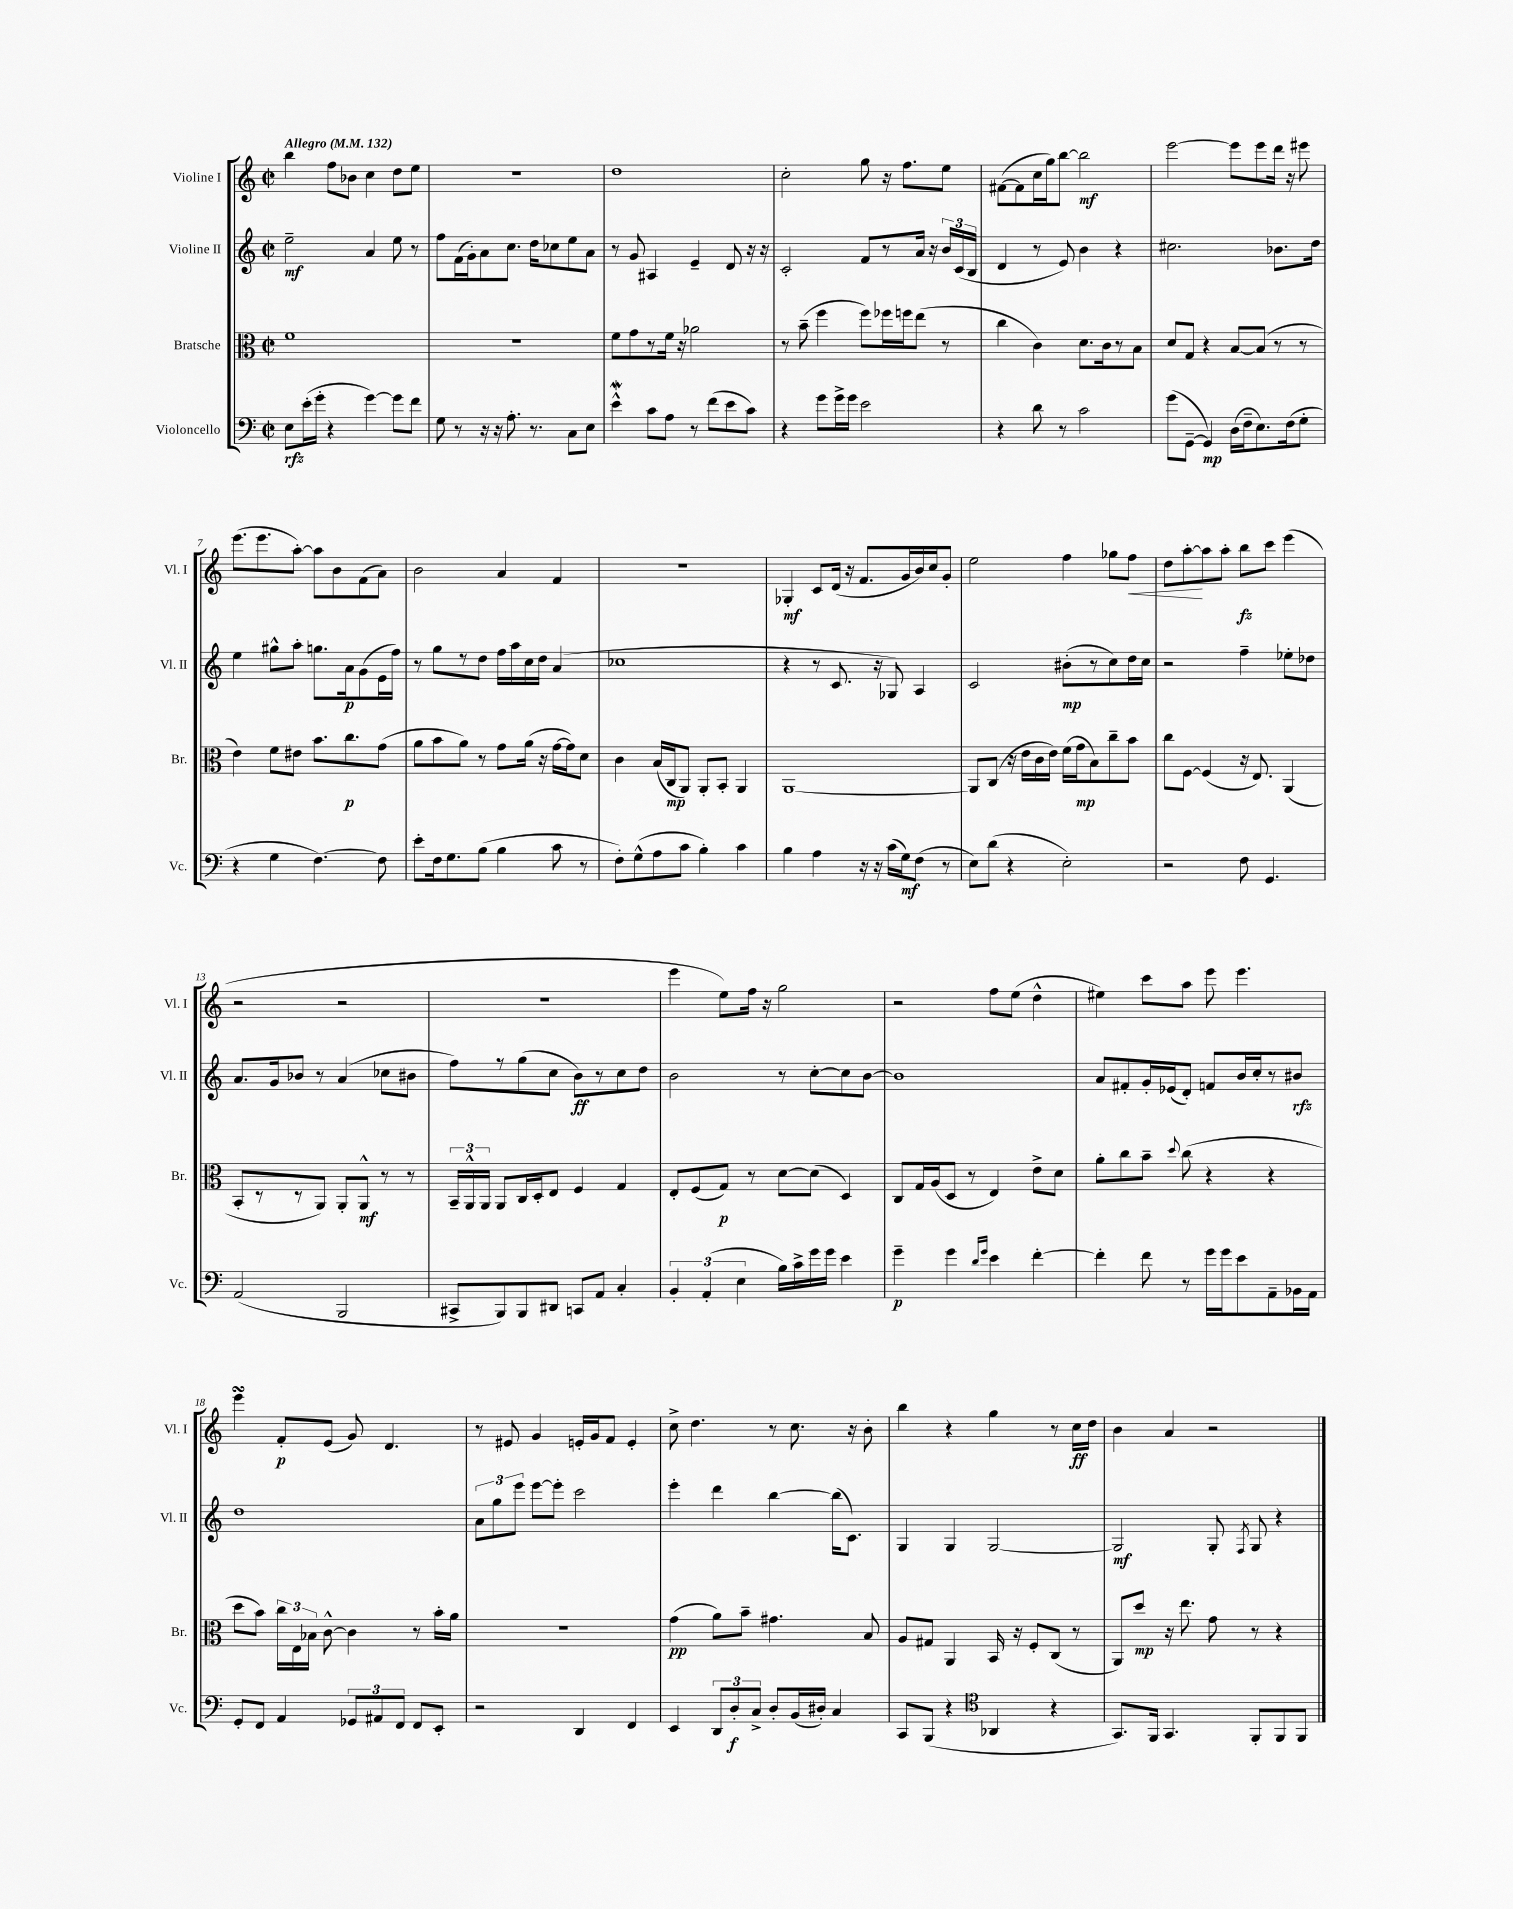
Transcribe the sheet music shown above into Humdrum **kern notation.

**kern	**dynam	**kern	**dynam	**kern	**dynam	**kern	**dynam
*part4	*part4	*part3	*part3	*part2	*part2	*part1	*part1
*staff4	*staff4	*staff3	*staff3	*staff2	*staff2	*staff1	*staff1
*I"Violoncello	*	*I"Bratsche	*	*I"Violine II	*	*I"Violine I	*
*I'Vc.	*	*I'Br.	*	*I'Vl. II	*	*I'Vl. I	*
*clefF4	*	*clefC3	*	*clefG2	*	*clefG2	*
*k[]	*	*k[]	*	*k[]	*	*k[]	*
*M2/2	*	*M2/2	*	*M2/2	*	*M2/2	*
*met(c|)	*	*met(c|)	*	*met(c|)	*	*met(c|)	*
*MM132	*	*MM132	*	*MM132	*	*MM132	*
=1	=1	=1	=1	=1	=1	=1	=1
!	!	!	!	!	!	!LO:TX:a:B:t=Allegro	!
8E\L	rfz	1f	.	2ee~\	mf	4bb\	.
(16e'\L	.	.	.	.	.	.	.
16g'\JJ	.	.	.	.	.	.	.
4r	.	.	.	.	.	8ff\L	.
.	.	.	.	.	.	8b-X\J	.
[4g\)	.	.	.	4a/	.	4cc\	.
8g\L]	.	.	.	8ee\	.	8dd\L	.
8f\J	.	.	.	8r	.	8ee\J	.
=2	=2	=2	=2	=2	=2	=2	=2
8G\	.	1r	.	8ff\L	.	1r	.
8r	.	.	.	(16f\L	.	.	.
.	.	.	.	16g'\J)	.	.	.
16r	.	.	.	8a\	.	.	.
16r	.	.	.	.	.	.	.
8.A'\	.	.	.	8.cc\J	.	.	.
8.r	.	.	.	16dd\KL	.	.	.
.	.	.	.	8cc-X\	.	.	.
8C\L	.	.	.	8ee\	.	.	.
8E\J	.	.	.	8a\J	.	.	.
=3	=3	=3	=3	=3	=3	=3	=3
4eW^^\	.	8f\L	.	8r	.	1dd	.
.	.	8g\	.	8g/	.	.	.
8c\L	.	8r	.	4A#X/	.	.	.
8A\J	.	16f\Jk	.	.	.	.	.
.	.	16r	.	.	.	.	.
8r	.	2a-X\	.	4e~/	.	.	.
(8f\L	.	.	.	.	.	.	.
8e\	.	.	.	8d/	.	.	.
8c\J)	.	.	.	16r	.	.	.
.	.	.	.	16r	.	.	.
=4	=4	=4	=4	=4	=4	=4	=4
4r	.	8r	.	2c'/	.	2cc'\	.
.	.	(8b~\	.	.	.	.	.
8g\L	.	4ff\	.	.	.	.	.
16g^\L	.	.	.	.	.	.	.
16g\JJ	.	.	.	.	.	.	.
2e\	.	8ff\L)	.	8f/L	.	8gg\	.
.	.	16ff-X\L	.	8r	.	16r	.
.	.	16ffn\J	.	.	.	8.ff\L	.
.	.	(8ee\J	.	16a/Jk	.	.	.
.	.	.	.	16r	.	.	.
.	.	8r	.	24b/LL	.	8ee\J	.
.	.	.	.	(24c/	.	.	.
.	.	.	.	24B/JJ	.	.	.
=5	=5	=5	=5	=5	=5	=5	=5
4r	.	4cc\	.	4d/	.	([8f#X\L	.
.	.	.	.	.	.	8f#\]	.
8d\	.	4c\)	.	8r	.	16cc\L	.
.	.	.	.	.	.	16gg\J)	.
8r	.	.	.	8e/)	.	[8bb\J	.
2c\	.	8.d\L	.	4b\	.	2bb\]	mf
.	.	16c\k	.	.	.	.	.
.	.	8r	.	4r	.	.	.
.	.	8B\J	.	.	.	.	.
=6	=6	=6	=6	=6	=6	=6	=6
(8g\L	.	8d/L	.	2.cc#X\	.	[2eee\	.
[8GG~\J	.	8G/J	.	.	.	.	.
4GG/])	mp	4r	.	.	.	.	.
(16D\LL	.	[8B/L	.	.	.	8eee\L]	.
16F~\J	.	.	.	.	.	.	.
8.E\)	.	(8B/J]	.	.	.	8eee\	.
.	.	8r	.	8.b-X\L	.	16ddd\Jk	.
(16F\k	.	.	.	.	.	16r	.
8G'\J	.	8r	.	.	.	8eee#X\	.
.	.	.	.	16dd\Jk	.	.	.
!!LO:LB:g=z
=7	=7	=7	=7	=7	=7	=7	=7
4r	.	4e\)	.	4ee\	.	(8.eee\L	.
.	.	.	.	.	.	8.eee\	.
4G\	.	8f\L	.	8gg#X^^\L	.	.	.
.	.	8e#X\J	.	8aa'\J	.	[8aa'\J)	.
[4.F\)	.	8.b\L	.	8.ggn\L	.	8aa\L]	.
.	.	.	.	.	.	8b\	.
.	.	8.cc\	p	16a\k	p	.	.
.	.	.	.	(8g\	.	(8f\	.
8F\]	.	(8g\J	.	16e\L	.	8a\J)	.
.	.	.	.	16ff\JJ)	.	.	.
=8	=8	=8	=8	=8	=8	=8	=8
8e'\L	.	8a\L	.	8r	.	2b\	.
16F\k	.	8b\	.	8gg\L	.	.	.
8.G\	.	.	.	.	.	.	.
.	.	8a\J)	.	8r	.	.	.
(8B\J	.	8r	.	8dd\J	.	.	.
4B\	.	8g\L	.	16ff\LL	.	4a/	.
.	.	.	.	16aa\	.	.	.
.	.	(16a\Jk	.	16cc\	.	.	.
.	.	16r	.	16dd\JJ	.	.	.
8c\	.	[16g\LL	.	(4a/	.	4f/	.
.	.	16g\J])	.	.	.	.	.
8r	.	8d\J	.	.	.	.	.
=9	=9	=9	=9	=9	=9	=9	=9
8F'\L)	.	4c\	.	1cc-X	.	1r	.
(8G^^\	.	.	.	.	.	.	.
8A\	.	(16B/LL	.	.	.	.	.
.	.	16C/J	mp	.	.	.	.
8c\J	.	8AA/J)	.	.	.	.	.
4B'\)	.	8AA'/L	.	.	.	.	.
.	.	8BB'/J	.	.	.	.	.
4c\	.	4AA/	.	.	.	.	.
=10	=10	=10	=10	=10	=10	=10	=10
4B\	.	[1AA	.	4r	.	4G-X'/	mf
4A\	.	.	.	8r	.	8c/L	.
.	.	.	.	8.c/	.	(16d/Jk	.
.	.	.	.	.	.	16r	.
16r	.	.	.	.	.	8.f/L	.
16r	.	.	.	16r	.	.	.
(16c\LL	.	.	.	8G-X/)	.	.	.
16G\J)	mf	.	.	.	.	16g/L	.
(8F\J	.	.	.	4A/	.	16b/)	.
.	.	.	.	.	.	16cc/J	.
8r	.	.	.	.	.	8g'/J	.
=11	=11	=11	=11	=11	=11	=11	=11
8E\L)	.	8AA/L]	.	2c/	.	2ee\	.
(8d\J	.	(8C/J	.	.	.	.	.
4r	.	16r	.	.	.	.	.
.	.	16e\LL	.	.	.	.	.
.	.	16c\	.	.	.	.	.
.	.	16e\JJ)	.	.	.	.	.
2E'\)	.	(16f\LL	.	(8b#X'\L	mp	4ff\	.
.	.	16g\J	mp	.	.	.	.
.	.	8B\)	.	8r	.	.	.
.	.	8cc~\	.	8cc\)	.	8gg-X\L	.
!	!	!	!	!	!	!	!LO:HP:b
.	.	8b\J	.	16dd\L	.	8ff\J	<
.	.	.	.	16cc\JJ	.	.	.
=12	=12	=12	=12	=12	=12	=12	=12
2r	.	8cc\L	.	2r	.	8dd\L	.
.	.	[8F\J	.	.	.	[8aa'\	.
.	.	(4F/]	.	.	.	8aa\]	[
.	.	.	.	.	.	8aa'\J	.
8F\	.	16r	.	4ff~\	.	8bb\L	fz
.	.	8.E/)	.	.	.	.	.
4.GG/	.	.	.	.	.	8ccc\J	.
.	.	(4AA/	.	8ee-X'\L	.	(4eee\	.
.	.	.	.	8dd-X\J	.	.	.
!!LO:LB:g=z
=13	=13	=13	=13	=13	=13	=13	=13
(2AA/	.	8BB'/L	.	8.a/L	.	2r	.
.	.	8r	.	.	.	.	.
.	.	.	.	16g/k	.	.	.
.	.	8r	.	8b-X/J	.	.	.
.	.	8AA/J)	.	8r	.	.	.
2BBB/	.	8AA'/L	.	(4a/	.	2r	.
.	.	8AA^^/J	mf	.	.	.	.
.	.	8r	.	8cc-X\L	.	.	.
.	.	8r	.	8b#X\J	.	.	.
=14	=14	=14	=14	=14	=14	=14	=14
8CC#X^/L	.	24BB~/LL	.	8ff\L)	.	1r	.
.	.	24AA^^/	.	.	.	.	.
.	.	24AA/JJ	.	.	.	.	.
8BBB/)	.	8AA/L	.	8r	.	.	.
8BBB/	.	16C/L	.	(8gg\	.	.	.
.	.	16D'/J	.	.	.	.	.
8DD#X/J	.	8E/J	.	8cc\J	.	.	.
8CCn/L	.	4F/	.	8b\L)	ff	.	.
8AA/J	.	.	.	8r	.	.	.
4C'/	.	4G/	.	8cc\	.	.	.
.	.	.	.	8dd\J	.	.	.
=15	=15	=15	=15	=15	=15	=15	=15
6BB'/	.	8E'/L	.	2b\	.	4eee\	.
.	.	(8F/	.	.	.	.	.
(6AA'/	.	.	.	.	.	.	.
.	.	8G/J)	p	.	.	8ee\L)	.
6E\	.	.	.	.	.	.	.
.	.	8r	.	.	.	16ff\Jk	.
.	.	.	.	.	.	16r	.
16B\LL)	.	[8d\L	.	8r	.	2gg\	.
16c^\	.	.	.	.	.	.	.
16g\	.	(8d\J]	.	[8cc'\L	.	.	.
16g\JJ	.	.	.	.	.	.	.
4e\	.	4D/)	.	8cc\]	.	.	.
.	.	.	.	[8b\J	.	.	.
=16	=16	=16	=16	=16	=16	=16	=16
4g~\	p	8C/L	.	1b]	.	2r	.
.	.	16G/L	.	.	.	.	.
.	.	(16A/J	.	.	.	.	.
4g\	.	8D/J	.	.	.	.	.
.	.	8r	.	.	.	.	.
16qqd/LL	.	.	.	.	.	.	.
16qqg/JJ	.	.	.	.	.	.	.
4e\	.	4E/)	.	.	.	8ff\L	.
.	.	.	.	.	.	(8ee\J	.
[4f'\	.	8e^\L	.	.	.	4dd^^\	.
.	.	8d\J	.	.	.	.	.
=17	=17	=17	=17	=17	=17	=17	=17
4f'\]	.	8a'\L	.	8a/L	.	4ee#X\)	.
.	.	8cc\	.	8f#X'/	.	.	.
8f\	.	8b~\J	.	16g'/L	.	8ccc\L	.
.	.	.	.	(16e-X/J	.	.	.
.	.	8qqdd/	.	.	.	.	.
8r	.	(8cc\	.	8d'/J)	.	8aa\J	.
16g\LL	.	4r	.	8fn/L	.	8eee\	.
16g\J	.	.	.	.	.	.	.
8e\	.	.	.	16b/L	.	4.eee\	.
.	.	.	.	16cc'/J	.	.	.
8AA~\	.	4r	.	8r	.	.	.
16BB-X\L	.	.	.	8b#X/J	rfz	.	.
16AA\JJ	.	.	.	.	.	.	.
!!LO:LB:g=z
=18	=18	=18	=18	=18	=18	=18	=18
8GG'/L	.	8dd\L	.	1dd	.	4eeesSsS\	.
8FF/J	.	8b\J)	.	.	.	.	.
4AA/	.	24cc\LL	.	.	.	8f'/L	p
.	.	24E\	.	.	.	.	.
.	.	24B-X\JJ	.	.	.	.	.
.	.	[8c^^\	.	.	.	(8e/J	.
12GG-X/L	.	4c\]	.	.	.	8g/)	.
12AA#X/	.	.	.	.	.	.	.
.	.	.	.	.	.	4.d/	.
12FF/J	.	.	.	.	.	.	.
8FF/L	.	8r	.	.	.	.	.
8EE'/J	.	16b'\LL	.	.	.	.	.
.	.	16a\JJ	.	.	.	.	.
=19	=19	=19	=19	=19	=19	=19	=19
2r	.	1r	.	12a\L	.	8r	.
.	.	.	.	12gg\	.	.	.
.	.	.	.	.	.	8e#X/	.
.	.	.	.	12eee\J	.	.	.
.	.	.	.	[8eee\L	.	4g/	.
.	.	.	.	8eee'\J]	.	.	.
4DD/	.	.	.	2ccc\	.	16en'/LL	.
.	.	.	.	.	.	16g/J	.
.	.	.	.	.	.	8f/J	.
4FF/	.	.	.	.	.	4e'/	.
=20	=20	=20	=20	=20	=20	=20	=20
4EE/	.	(4g\	pp	4eee'\	.	8cc^\	.
.	.	.	.	.	.	4.dd\	.
12DD/L	.	8a\L)	.	4ddd\	.	.	.
12D'/	f	.	.	.	.	.	.
.	.	8b~\J	.	.	.	.	.
12C^/J	.	.	.	.	.	.	.
8D'/L	.	4.g#X\	.	[4bb\	.	8r	.
(16BB/L	.	.	.	.	.	8.cc\	.
16D#X'/JJ)	.	.	.	.	.	.	.
4C/	.	.	.	(16bb\KL]	.	.	.
.	.	.	.	8.c\J)	.	16r	.
.	.	8B/	.	.	.	8b'\	.
=21	=21	=21	=21	=21	=21	=21	=21
8CC/L	.	8A/L	.	4G/	.	4bb\	.
(8BBB/J	.	8G#X/J	.	.	.	.	.
4r	.	4AA/	.	4G/	.	4r	.
*clefC4	*	*	*	*	*	*	*
4AA-X/	.	16BB/	.	[2G/	.	4gg\	.
.	.	16r	.	.	.	.	.
.	.	8F'/L	.	.	.	.	.
4r	.	(8C/J	.	.	.	8r	.
.	.	8r	.	.	.	16cc\LL	ff
.	.	.	.	.	.	16dd\JJ	.
=22	=22	=22	=22	=22	=22	=22	=22
8.GG/L)	.	8AA/L)	.	2G/]	mf	4b\	.
.	.	8dd/J	mp	.	.	.	.
16FF/Jk	.	.	.	.	.	.	.
4.GG/	.	16r	.	.	.	4a/	.
.	.	8.ee\	.	.	.	.	.
.	.	8g\	.	8G'/	.	2r	.
.	.	.	.	8qF/	.	.	.
8FF'/L	.	8r	.	8G/	.	.	.
8FF/	.	4r	.	4r	.	.	.
8FF/J	.	.	.	.	.	.	.
==	==	==	==	==	==	==	==
*-	*-	*-	*-	*-	*-	*-	*-
